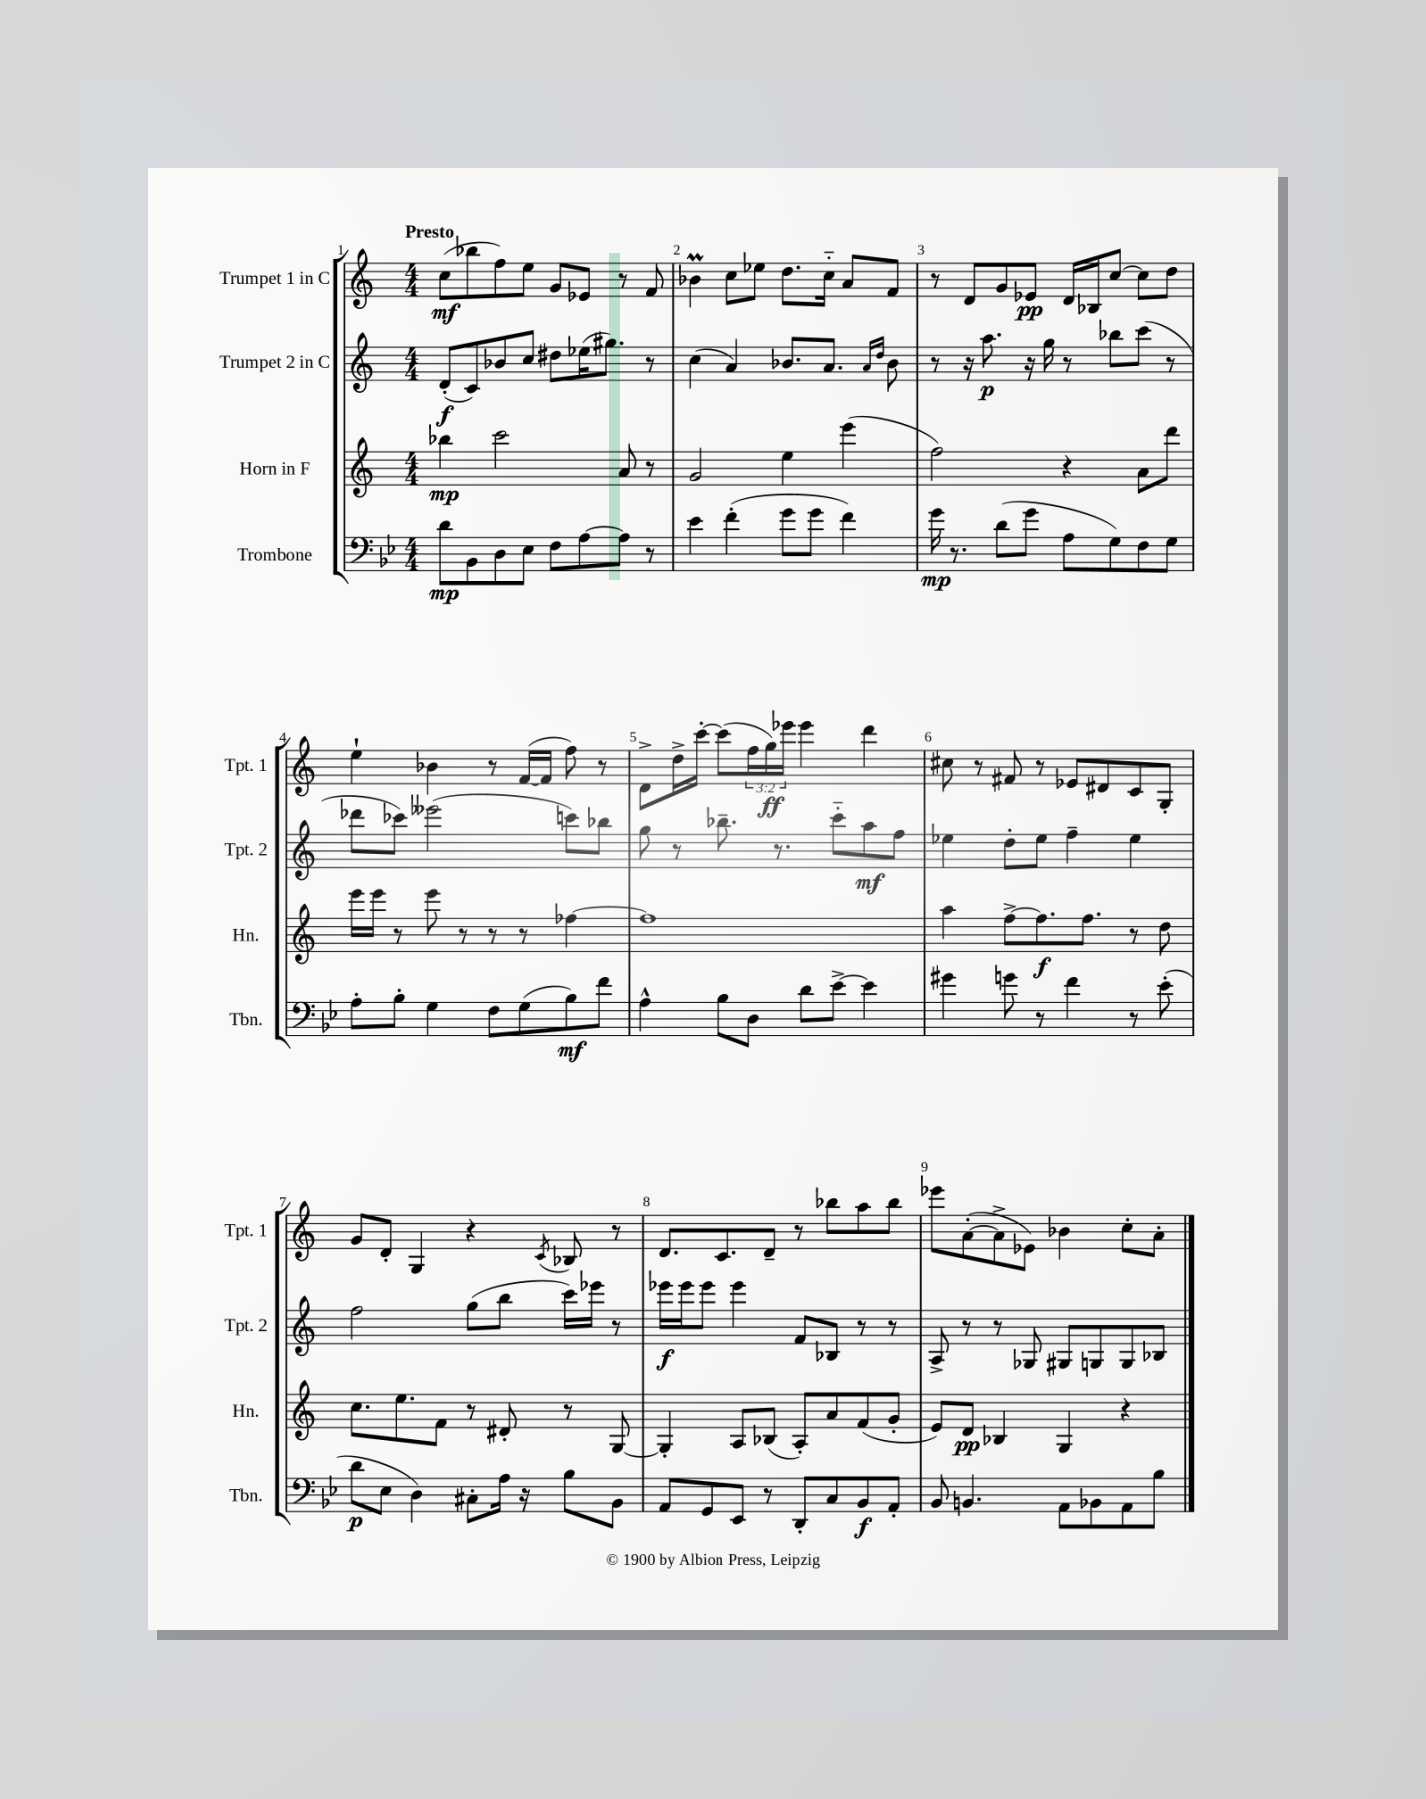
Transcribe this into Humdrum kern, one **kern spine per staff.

**kern	**kern	**kern	**kern
*staff4	*staff3	*staff2	*staff1
*clefF4	*clefG2	*clefG2	*clefG2
*k[b-e-]	*k[]	*k[]	*k[]
*M4/4	*M4/4	*M4/4	*M4/4
8d\L	4bb-\	(8d'/L	(8cc\L
8BB-\	.	8c/)	8bb-\
8D\	2ccc\	8b-/	8ff\)
8E-\J	.	8cc/J	8ee\J
8F\L	.	8dd#\L	8g/L
[8A\	.	(16ee-\K	8e-/J
.	.	8.gg#\J)	.
8A\]J	8a/	.	8r
8r	8r	8r	8f/
=	=	=	=
4e-\	2g/	(4cc\	4b-\
(4f'\	.	4a/)	8cc\L
.	.	.	8ee-\J
8g\L	4ee\	8.b-/L	8.dd\L
8g\J	.	.	.
.	.	8.a/J	16cc'~\Jk
4f\)	(4eee\	.	8a/L
.	.	16qqa/LL	.
.	.	16qqdd/JJ	.
.	.	8b-\	8f/J
=	=	=	=
16g\	2ff\)	8r	8r
8.r	.	.	.
.	.	16r	8d/L
.	.	8.aa\	.
(8d\L	.	.	8g/
8g\J	.	16r	8e-/J
.	.	16gg\	.
8A\L	4r	8r	16d/LL
.	.	.	16B-/J
8G\)	.	8bb-\L	[8cc/J
8F\	8a\L	(8ccc\J	8cc\]L
8G\J	8ddd\J	8r	8dd\J
=	=	=	=
8A'\L	16eee\LL	8ddd-\L	4ee`\
.	16eee\JJ	.	.
8B-'\J	8r	8ccc-\J)	.
4G\	8eee\	(2eee--\	4b-\
.	8r	.	.
8F\L	8r	.	8r
(8G\	8r	.	([16f/LL
.	.	.	16f/]JJ
8B-\)	[4ff-\	8ccc\L)	8ff\)
8f\J	.	8bb-\J	8r
=	=	=	=
4A^^\	1ff-]	8gg\	8d^\L
.	.	8r	16dd^\L
.	.	.	[16ccc'\JJ
8B-\L	.	8.bb-~\	(8ccc\]L
8D\J	.	.	24ff\L
.	.	.	24gg\)
.	.	8.r	.
.	.	.	24eee-\JJ
8d\L	.	.	4eee-\
[8e-^\J	.	8ccc'~\L	.
4e-\]	.	8aa\	4ddd\
.	.	8ff\J	.
=	=	=	=
4g#\	4aa\	4ee-\	8cc#\
.	.	.	8r
8g\	[8ff^\L	8dd'\L	8f#/
8r	8.ff\]	8ee-\J	8r
4f\	.	4ff~\	8e-/L
.	8.ff\J	.	.
.	.	.	8d#/
8r	8r	4ee-\	8c/
(8e-'\	8dd\	.	8G'/J
=	=	=	=
8d\L	8.cc\L	2ff\	8g/L
8E-\J	.	.	8d'/J
.	8.ee\	.	.
4D\)	.	.	4G/
.	8f\J	.	.
8C#'\L	8r	(8gg\L	4r
16A\Jk	8d#'/	8bb\J	.
16r	.	.	.
.	.	.	8qc/
8B-\L	8r	16ccc\LL)	8B-/
.	.	16eee-\JJ	.
8BB-\J	[8G/	8r	8r
=	=	=	=
8AA/L	4G'/]	16eee-\LL	8.d/L
.	.	16eee-\J	.
8GG/	.	8eee-\J	.
.	.	.	8.c/
8EE-/J	8A/L	4eee-\	.
8r	(8B-/J	.	8d~/J
8DD'/L	8A'/L)	8f/L	8r
8C/	8a/	8B-/J	8bb-\L
8BB-/	(8f/	8r	8aa\
8AA'/J	8g'/J	8r	8bb-\J
=	=	=	=
8BB-/	8e/L)	8A^/	8eee-\L
4.BB/	8d/J	8r	([8a'\
.	4B-/	8r	8a^\]
.	.	8G-/	8e-\J)
8AA\L	4G/	8G#/L	4b-\
8BB-\	.	8G/	.
8AA\	4r	8G/	8cc'\L
8B-\J	.	8B-/J	8a'\J
==	==	==	==
*-	*-	*-	*-
